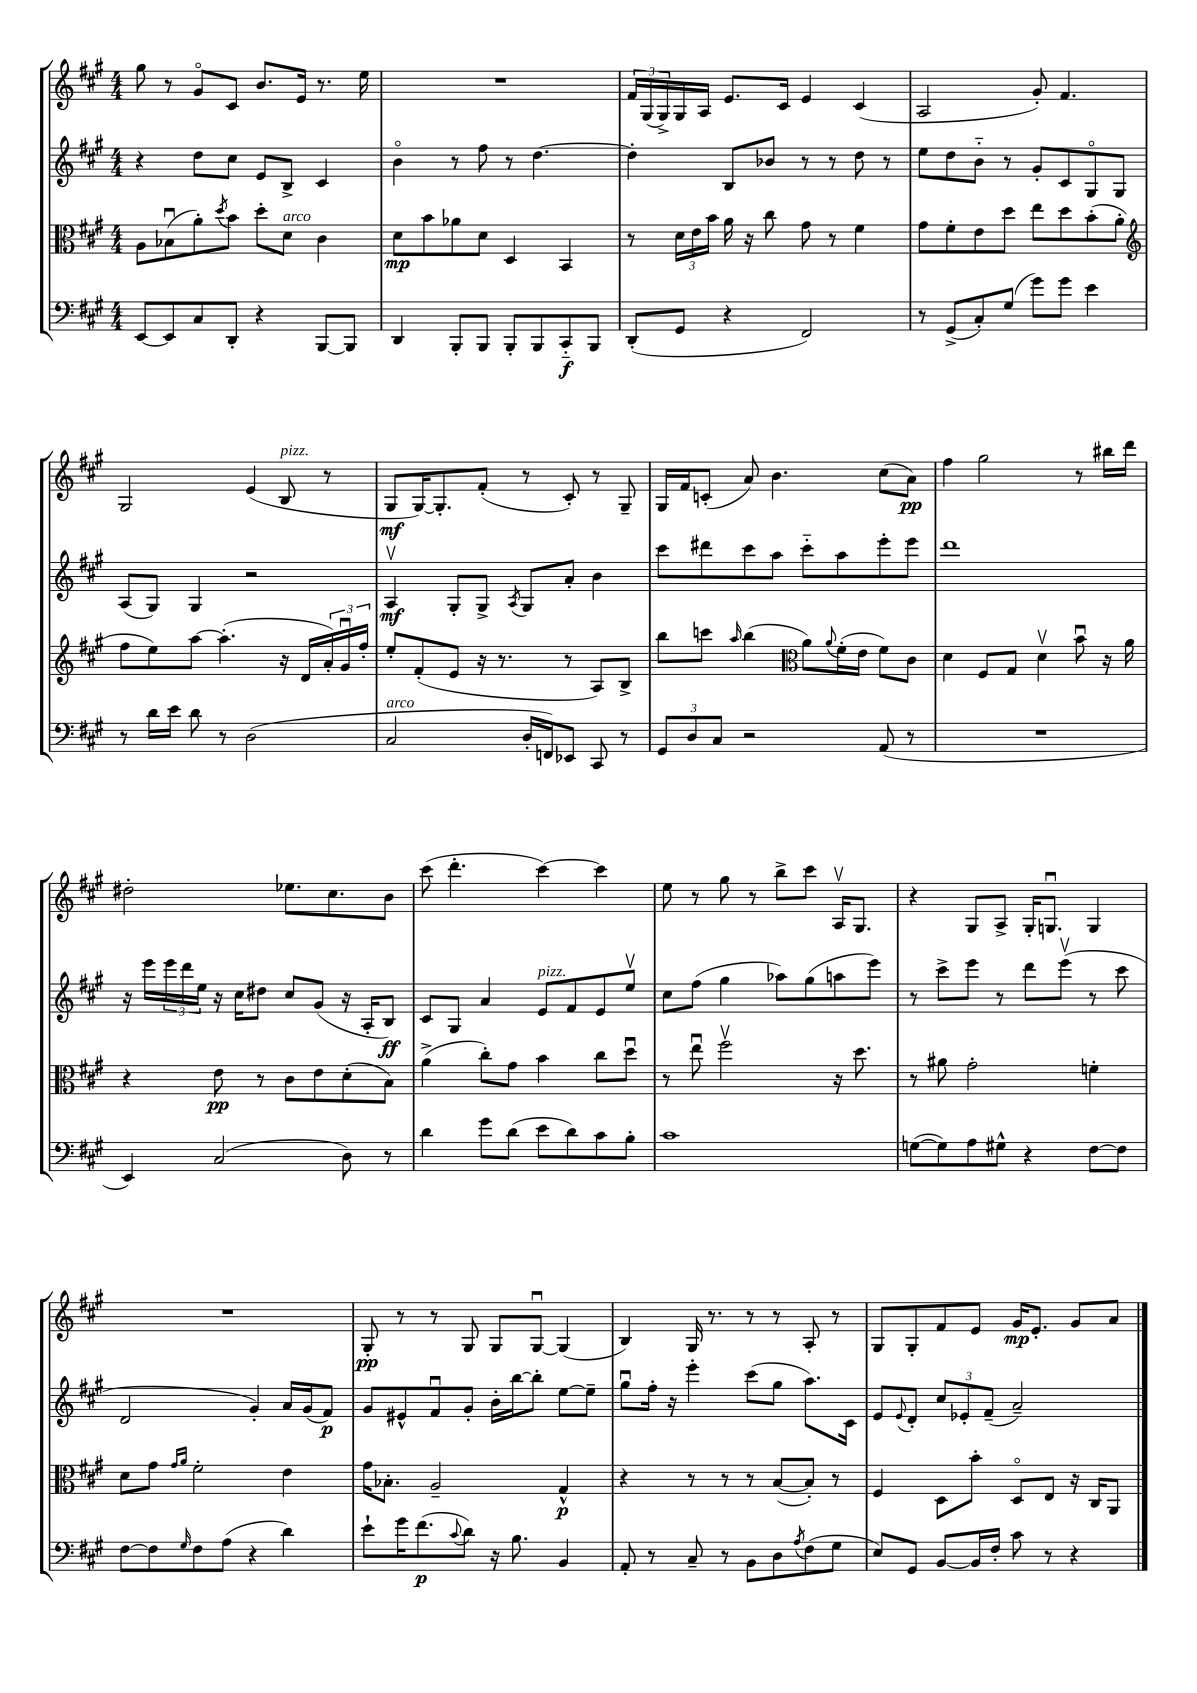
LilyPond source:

<<
\new StaffGroup <<
\new Staff = "s0" {
    \clef treble \key a \major \numericTimeSignature \time 4/4
    gis''8 r8 gis'8\flageolet cis'8 b'8. e'16 r8. e''16 |
    R1 |
    \tuplet 3/2 { fis'16 gis16( gis16->) } gis16 a16 e'8. cis'16 e'4 cis'4( |
    a2 gis'8-.) fis'4. |
    gis2 e'4( b8^\markup { \italic "pizz." } r8 |
    gis8\mf gis16~) gis8.-. fis'8-.( r8 cis'8-.) r8 gis8-- |
    gis16 fis'16 c'8-.( a'8) b'4. cis''8( a'8\pp) |
    fis''4 gis''2 r8 bis''16 d'''16 |
    dis''2-. ees''8. cis''8. b'8 |
    cis'''8( d'''4.-. cis'''4~) cis'''4 |
    e''8 r8 gis''8 r8 b''8-> cis'''8 a16\upbow gis8. |
    r4 gis8 a8-> gis16-. g8.\downbow g4 |
    R1 |
    gis8-.\pp r8 r8 gis8 gis8 gis8~\downbow gis4( |
    b4) gis16 r8. r8 r8 a8-. r8 |
    gis8 gis8-. fis'8 e'8 gis'16\mp e'8.-. gis'8 a'8 \bar "|." |
}
\new Staff = "s1" {
    \clef treble \key a \major \numericTimeSignature \time 4/4
    r4 d''8 cis''8 e'8 b8-> cis'4 |
    b'4\flageolet r8 fis''8 r8 d''4.~ |
    d''4-. b8 bes'8 r8 r8 d''8 r8 |
    e''8 d''8 b'8-_ r8 gis'8-. cis'8 gis8\flageolet gis8 |
    a8( gis8) gis4 r2 |
    a4\upbow\mf gis8-. gis8-> \acciaccatura { a8 } gis8 a'8-. b'4 |
    cis'''8 dis'''8 cis'''8 a''8 cis'''8-_ a''8 e'''8-. e'''8 |
    d'''1 |
    r16 e'''16 \tuplet 3/2 { e'''16 d'''16 e''16 } r16 cis''16 dis''8 cis''8 gis'8( r16 a16-. b8\ff) |
    cis'8 gis8 a'4 e'8^\markup { \italic "pizz." } fis'8 e'8 e''8\upbow |
    cis''8 fis''8( gis''4 aes''8) gis''8( a''8 e'''8) |
    r8 cis'''8-> e'''8 r8 d'''8 e'''8\upbow( r8 cis'''8 |
    d'2 gis'4-.) a'16 gis'16( fis'8\p) |
    gis'8 eis'8-^ fis'8\downbow gis'8-. b'16-. b''16~ b''8-. e''8~ e''8-- |
    gis''8\downbow fis''16-. r16 e'''4-. cis'''8( gis''8 a''8.) cis'16 |
    e'8 \appoggiatura { e'8 } d'8-. \tuplet 3/2 { cis''8 ees'8-. fis'8--( } a'2--) \bar "|." |
}
\new Staff = "s2" {
    \clef alto \key a \major \numericTimeSignature \time 4/4
    a8 bes8\downbow( a'8-.) \acciaccatura { d''8 } b'8 d''8-. d'8^\markup { \italic "arco" } cis'4 |
    d'8\mp b'8 aes'8 d'8 d4 b,4 |
    r8 \tuplet 3/2 { d'16 e'16 b'16 } a'16 r16 cis''8 gis'8 r8 fis'4 |
    gis'8 fis'8-. e'8 d''8 e''8 d''8 b'8-.( a'8-. |
    \clef treble fis''8 e''8) a''8~ a''4.-.( r16 d'16 \tuplet 3/2 { a'16-.) gis'16\downbow fis''16-. } |
    e''8-. fis'8-.( e'8 r16 r8. r8 a8) b8-> |
    b''8 c'''8 \grace { a''16 } b''4( \clef alto a'8) \appoggiatura { a'8 } fis'16-.( e'16 fis'8) cis'8 |
    d'4 fis8 gis8 d'4\upbow b'8\downbow r16 a'16 |
    r4 e'8\pp r8 cis'8 e'8 d'8-.( b8) |
    a'4->( cis''8-.) gis'8 b'4 cis''8 d''8\downbow |
    r8 e''8\downbow fis''2\upbow r16 d''8. |
    r8 ais'8 gis'2-. f'4-. |
    d'8 gis'8 \grace { gis'16 a'16 } fis'2-. e'4 |
    gis'16 bes8.-. a2-- gis4-^\p |
    r4 r8 r8 r8 b8~( b8-.) r8 |
    fis4 d8 b'8-. d8\flageolet e8 r16 cis16 a,8 \bar "|." |
}
\new Staff = "s3" {
    \clef bass \key a \major \numericTimeSignature \time 4/4
    e,8~ e,8 cis8 d,8-. r4 b,,8~ b,,8 |
    d,4 b,,8-. b,,8 b,,8-. b,,8 cis,8-_\f b,,8 |
    d,8-.( gis,8 r4 fis,2) |
    r8 gis,8->( cis8-.) gis8( gis'8) gis'8 e'4 |
    r8 d'16 e'16 d'8 r8 d2( |
    cis2^\markup { \italic "arco" } d16-. f,16) ees,8 cis,8 r8 |
    \tuplet 3/2 { gis,8 d8 cis8 } r2 a,8( r8 |
    R1 |
    e,4) cis2( d8) r8 |
    d'4 gis'8 d'8( e'8 d'8) cis'8 b8-. |
    cis'1 |
    g8~( g8) a8 gis8-^ r4 fis8~ fis8 |
    fis8~ fis8 \grace { gis16 } fis8 a8( r4 d'4) |
    e'8-! gis'16 fis'8.\p( \appoggiatura { cis'8 } d'8) r16 b8. b,4 |
    a,8-. r8 cis8-- r8 b,8 d8 \acciaccatura { a8 } fis8( gis8 |
    e8) gis,8 b,8~ b,16 fis16-. cis'8 r8 r4 \bar "|." |
}
>>
>>
\layout { \context { \Score \remove "Bar_number_engraver" } }
